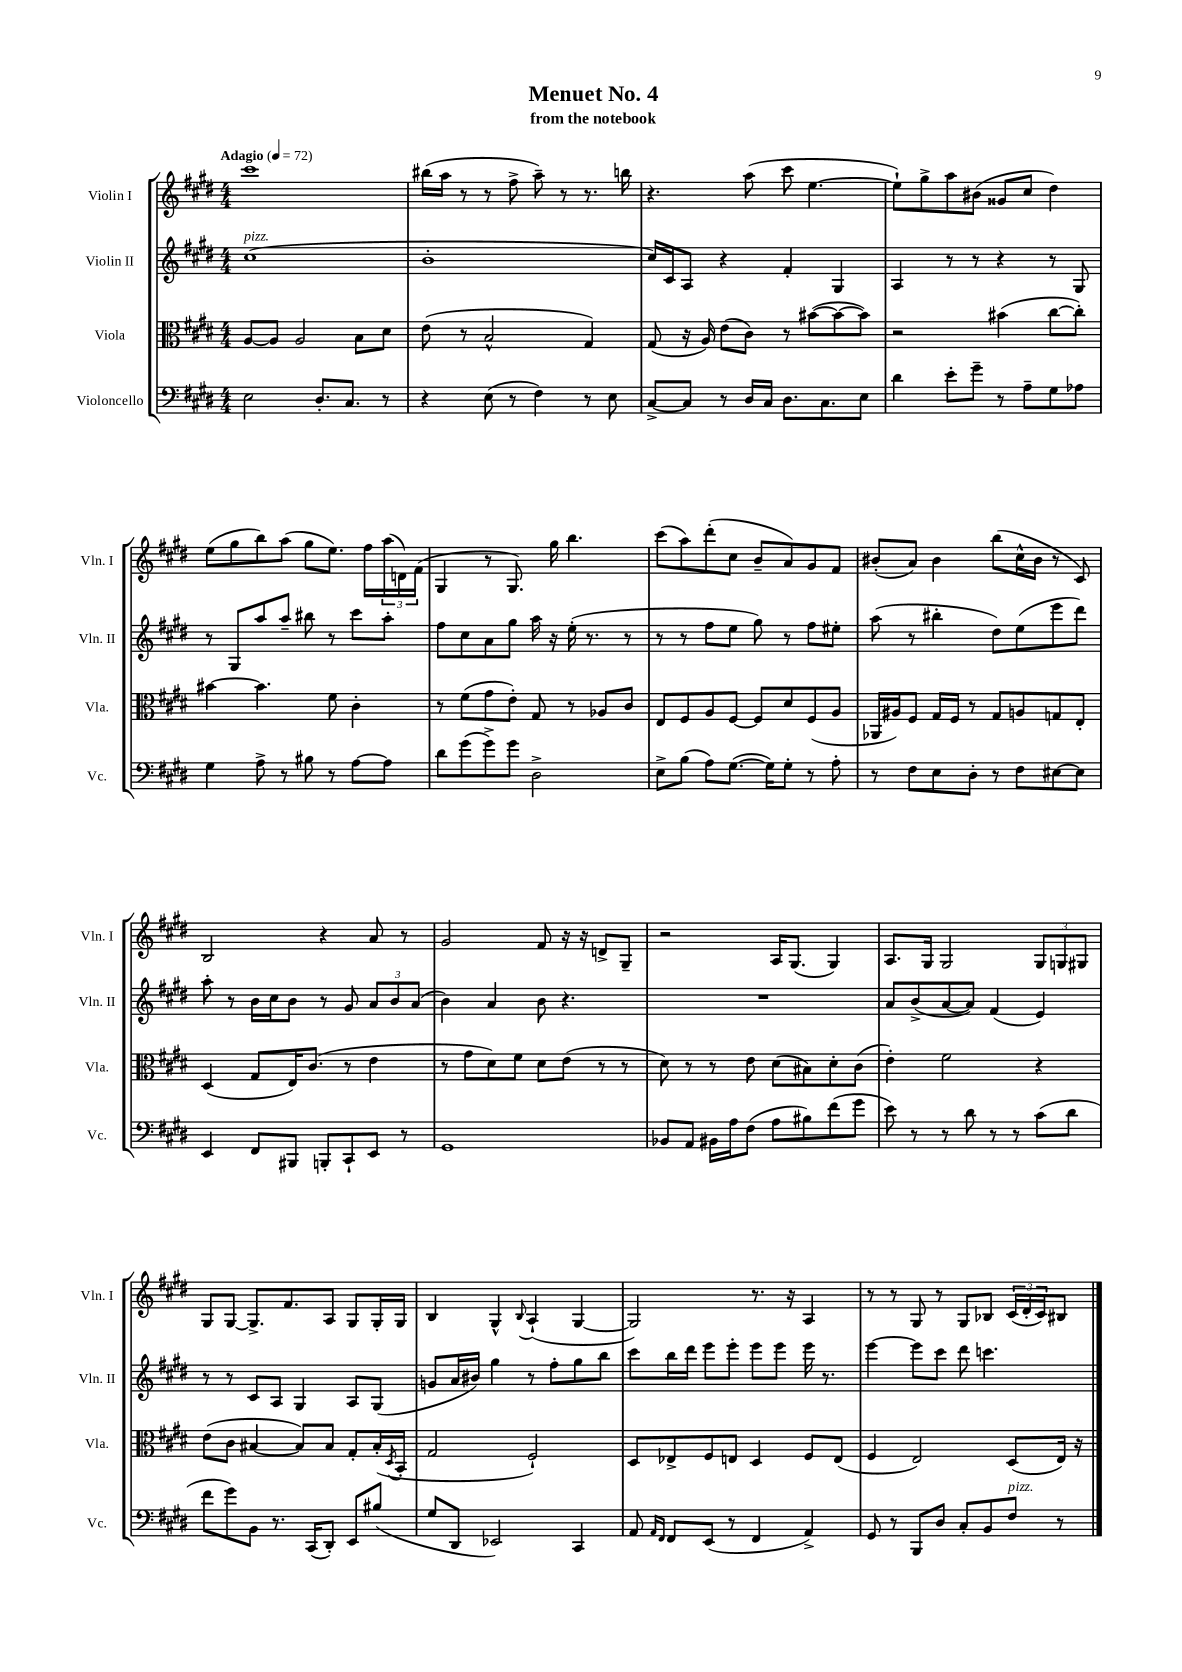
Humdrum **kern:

**kern	**kern	**kern	**kern
*staff4	*staff3	*staff2	*staff1
*clefF4	*clefC3	*clefG2	*clefG2
*k[f#c#g#d#]	*k[f#c#g#d#]	*k[f#c#g#d#]	*k[f#c#g#d#]
*M4/4	*M4/4	*M4/4	*M4/4
*MM72	*MM72	*MM72	*MM72
2E\	[8A/L	(1cc#	1ccc#
.	8A/]J	.	.
.	2A/	.	.
8.D#'/L	.	.	.
8.C#/J	.	.	.
.	8B\L	.	.
8r	8d#\J	.	.
=	=	=	=
4r	(8e\	1b'	(16bb#\LL
.	.	.	16aa\JJ
.	8r	.	8r
(8E\	2B^^/	.	8r
8r	.	.	8ff#^\
4F#\)	.	.	8aa~\)
.	.	.	8r
8r	4G#/)	.	8.r
8E\	.	.	.
.	.	.	16bb\
=	=	=	=
[8C#^/L	(8G#/	16cc#/LL)	4.r
.	.	16c#/J	.
8C#/]J	16r	8A/J	.
.	16A/)	.	.
8r	(8e\L	4r	.
16D#/LL	8c#\J)	.	(8aa\
16C#/JJ	.	.	.
8.D#\L	8r	4f#'/	8ccc#\
.	([8b#\L	.	[4.ee\
8.C#\	.	.	.
.	8b#\_	4G#/	.
8E\J	8b#\]J)	.	.
=	=	=	=
4d#\	2r	4A/	8ee`\]L)
.	.	.	8gg#^\
8e'\L	.	8r	8aa\
8g#~\J	.	8r	(8b#\J
8r	(4b#\	4r	8g##/L
8A~\L	.	.	8cc#/J
8G#\	[8cc#\L	8r	4dd#\)
8A-\J	8cc#'\]J)	8G#/	.
=	=	=	=
4G#\	[4b#\	8r	(8ee\L
.	.	8G#/L	8gg#\
8A^\	4.b#\]	8aa/	8bb\)
8r	.	8aa~/J	(8aa\J
8B#\	.	8bb#\	8gg#\L
8r	8f#\	8r	8.ee\J)
[8A\L	4c#'\	8ccc#\L	.
.	.	.	16ff#\LL
8A\]J	.	8aa'\J	(24aa\
.	.	.	24d\)
.	.	.	(24f#\JJ
=	=	=	=
8d#\L	8r	8ff#\L	4G#/
(8g#\	(8f#\L	8cc#\	.
8g#^\)	8g#\	8a\	8r
8g#\J	8e'\J)	8gg#\J	8.G#/)
2D#^\	8G#/	16aa\	.
.	.	16r	16gg#\
.	8r	(16ee'\	4.bb\
.	.	8.r	.
.	8A-/L	.	.
.	8c#/J	8r	.
=	=	=	=
8E^\L	8E/L	8r	(8ccc#\L
(8B\J	8F#/	8r	8aa\)
8A\L)	8A/	8ff#\L	(8ddd#'\
([8.G#\J	[8F#/J	8ee\J	8cc#\J
.	8F#/]L	8gg#\)	8b~/L
16G#\]LK)	.	.	.
8G#'\J	8d#/	8r	8a/)
8r	(8F#/	8ff#\L	8g#/
8A'\	8A/J	8ee#'\J	8f#/J
=	=	=	=
8r	16AA-/LL	(8aa\	(8b#'/L
.	16A#/J)	.	.
8F#\L	8F#/J	8r	8a/J)
8E\	16G#/LL	4bb#'\	4b#\
.	16F#/JJ	.	.
8D#'\J	8r	.	.
8r	8G#/L	8dd#\L)	(8bb\L
8F#\L	8A/	(8ee\	16cc#^^\L
.	.	.	16b#\JJ
[8E#\	8G/	8eee\	8r
8E#\]J	8E'/J	8ddd#\J)	8c#/)
=	=	=	=
4EE/	(4D#/	8aa'\	2B/
.	.	8r	.
8FF#/L	8G#/L	16b\LL	.
.	.	16cc#\J	.
8BBB#/J	16E/K)	8b\J	.
.	(8.c#/J	.	.
8BBB'/L	.	8r	4r
8CC#`/	8r	8g#/	.
8EE/J	4e\	12a/L	8a/
.	.	12b/	.
8r	.	.	8r
.	.	(12a/J	.
=	=	=	=
1GG#	8r	4b\)	2g#/
.	8g#\L	.	.
.	8d#\)	4a/	.
.	8f#\J	.	.
.	8d#\L	8b\	8f#/
.	(8e\J	4.r	16r
.	.	.	16r
.	8r	.	8d^/L
.	8r	.	8G#~/J
=	=	=	=
8BB-/L	8d#\)	1r	2r
8AA/J	8r	.	.
16BB#\LL	8r	.	.
16A\J	.	.	.
(8F#\J	8e\	.	.
8A\L	(8d#\L	.	16A/LK
.	.	.	(8.G#/J
8B#\)	8B#\)	.	.
(8f#\	8d#'\	.	4G#/)
8g#\J	(8c#\J	.	.
=	=	=	=
8e\)	4e'\)	8a/L	8.A/L
8r	.	(8b^/	.
.	.	.	16G#/Jk
8r	2f#\	[8a/	2G#/
8d#\	.	8a/]J)	.
8r	.	(4f#/	.
8r	.	.	.
(8c#\L	4r	4e/)	12G#/L
.	.	.	12G/
8d#\J	.	.	.
.	.	.	12G#/J
=	=	=	=
8f#\L	(8e\L	8r	8G#/L
8g#\)	8c#\J	8r	[8G#/J
8BB\J	[4B#/	8c#/L	8.G#^/]L
8.r	.	8A/J	.
.	.	.	8.f#/
.	8B#/]L)	4G#/	.
(16CC#/LK	.	.	.
8DD#'/J)	8B#/J	.	8A/J
8EE/L	8G#'/L	8A/L	8G#/L
(8B#/J	(16B#'/L	(8G#/J	16G#'/L
.	8qD#/	.	.
.	16BB'/JJ	.	16G#/JJ
=	=	=	=
8G#/L	2G#/	8g/L	4B/
8DD#/J	.	16a/L	.
.	.	16b#/JJ)	.
2EE-/)	.	4gg#\	4G#^^/
.	.	.	8qqB/
.	2F#`/)	8r	(4A`/
.	.	8ff#'\L	.
4CC#/	.	8gg#\	[4G#/
.	.	8bb\J	.
=	=	=	=
8AA/	8D#/L	8ccc#\L	2G#/])
16qqAA/LL	.	.	.
16qqFF#/JJ	.	.	.
8FF#/L	8E-^/	16bb\L	.
.	.	16ddd#\JJ	.
(8EE/J	8F#/	8eee\L	.
8r	8E/J	8eee'\J	.
4FF#/	4D#/	8eee\L	8.r
.	.	8eee\J	.
.	.	.	16r
4AA^/)	8F#/L	16eee\	4A/
.	.	8.r	.
.	(8E/J	.	.
=	=	=	=
8GG#/	4F#/	[4eee\	8r
8r	.	.	8r
8BBB/L	2E/)	8eee\]L	8G#/
8D#/J	.	8ccc#\J	8r
8C#'/L	.	8ddd#\	8G#/L
8BB/	.	4.ccc\	8B-/J
8F#/J	(8D#/L	.	(24c#/LL
.	.	.	24d#'/
.	.	.	24c#/J)
8r	16E/Jk)	.	8B#/J
.	16r	.	.
==	==	==	==
*-	*-	*-	*-
